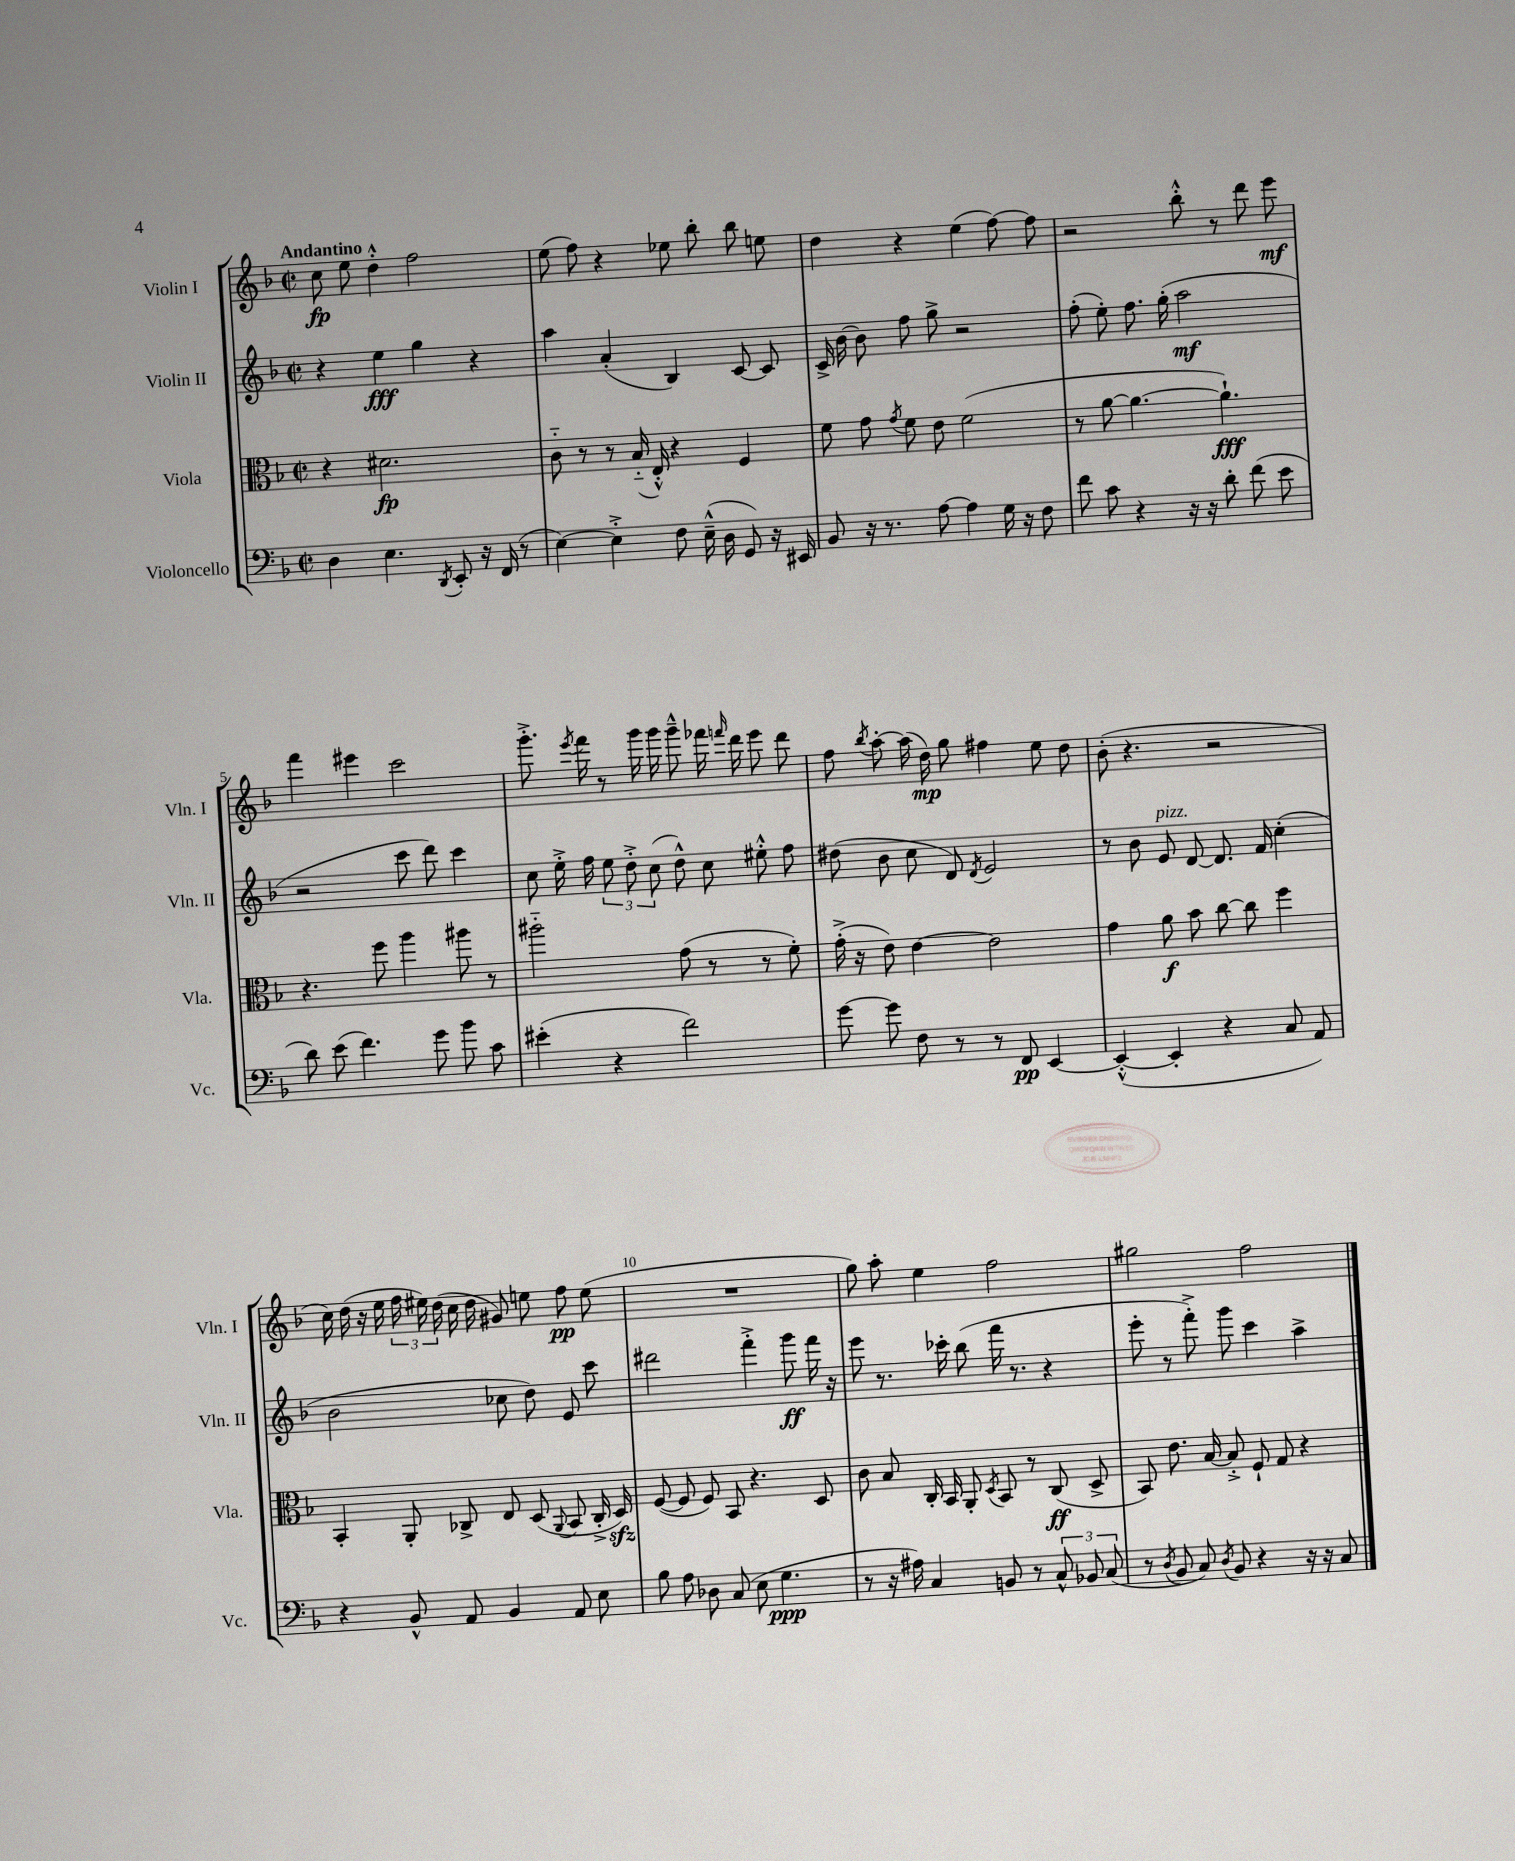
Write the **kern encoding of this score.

**kern	**kern	**kern	**kern
*staff4	*staff3	*staff2	*staff1
*clefF4	*clefC3	*clefG2	*clefG2
*k[b-]	*k[b-]	*k[b-]	*k[b-]
*M2/2	*M2/2	*M2/2	*M2/2
*met(c|)	*met(c|)	*met(c|)	*met(c|)
4D\	4r	4r	8cc\
.	.	.	8ee\
4.E\	2.d#\	4ee\	4dd'^^\
.	.	4gg\	2ff\
8qDD/	.	.	.
8EE'/	.	.	.
16r	.	4r	.
(16FF/	.	.	.
8r	.	.	.
=	=	=	=
[4E\)	8c'~\	4aa\	(8ee\
.	8r	.	8ff\)
4E'^\]	8r	(4a'/	4r
.	(16B-'~/	.	.
.	16E'^^/)	.	.
8F\	4r	4B-/)	8ee-\
(16E~^^\	.	.	8bb-'\
16D\	.	.	.
8GG/)	4F/	[8c/	8bb-\
16r	.	8c/]	8ee\
16EE#/	.	.	.
=	=	=	=
8BB-/	8f\	16c^/	4dd\
.	.	[16b-\	.
16r	8g\	8b-\]	.
8.r	.	.	.
.	8qg/	.	.
.	8f\	8ff\	4r
[8A\	8e\	8gg^\	.
4A\]	(2f\	2r	(4ee\
16G\	.	.	[8ff\)
16r	.	.	.
8F\	.	.	8ff\]
=	=	=	=
8f\	8r	(8ff'\	2r
8c\	[8a\	8ee'\)	.
4r	4.a\_	8.ff\	.
.	.	(16gg'\	.
16r	.	2aa\	8bb-'^^\
16r	.	.	.
8d'\	4.a`\])	.	8r
(8f\	.	.	8ddd\
8e\	.	.	8eee\
=	=	=	=
8d\)	4.r	2r	4fff\
(8e\	.	.	.
4.f\)	.	.	4eee#\
.	8ff\	.	.
.	4aa\	8ccc\	2ccc\
8g\	.	8ddd\)	.
8b-\	8aa#\	4ccc\	.
8c\	8r	.	.
=	=	=	=
(4e#'\	2aa#'~\	8cc\	8.ggg'^\
.	.	16ee'^\	.
.	.	.	8qeee/
.	.	16ff\	16fff\
4r	.	12ee\	8r
.	.	12dd'^\	.
.	.	.	16ggg\
.	.	(12cc\	.
.	.	.	16ggg\
2f\)	(8g\	8dd^^\)	8ggg~^^\
.	8r	8cc\	16fff-\
.	.	.	16qqfff/
.	.	.	16ddd\
.	8r	8ee#'^^\	8eee\
.	8f'\)	8ff\	8ddd\
=	=	=	=
[8g\	(16g'^\	(8dd#\	8ff\
.	16r	.	.
.	.	.	8qbb-/
8g\]	8e\)	8b-\	[8aa'\
8F\	[4e\	8cc\	(16aa\]
.	.	.	16dd\)
8r	.	8d/)	8gg\
.	.	8qd/	.
8r	2e\]	2e/	4ff#\
8FF/	.	.	.
[4EE/	.	.	8ee\
.	.	.	8dd\
=	=	=	=
(4EE'^^/_	4g\	8r	(8b-'\
.	.	8b-\	4.r
4EE'/]	8a\	8e/	.
.	8b-\	[8d/	.
4r	[8cc\	8.d/]	2r
.	8cc\]	.	.
.	.	16f/	.
8C/	4ff\	(4cc'\	.
8AA/)	.	.	.
=	=	=	=
4r	4BB-'/	2b-\	16cc\)
.	.	.	(16dd\
.	.	.	16r
.	.	.	16ee\
8BB-^^/	8AA'/	.	24ff\
.	.	.	24ee#\)
.	.	.	(24dd\
8AA/	8C-^/	.	16cc\
.	.	.	16dd\
4BB-/	8E/	8cc-\	8g#/)
.	(8D/	8dd\)	8ee\
.	8qqAA/	.	.
8AA/	8BB-/	8e/	8ff\
8E\	16C-'^/	8ccc\	(8ee\
.	16D/)	.	.
=	=	=	=
8B-\	([8F/	2ddd#\	1r
8A\	8F/]	.	.
8D-\	8F/)	.	.
(8C/	8BB-/	.	.
8E\	4.r	4fff'^\	.
4.G\	.	.	.
.	.	8ggg\	.
.	8D/	16fff\	.
.	.	16r	.
=	=	=	=
8r	8c\	8eee\	8gg\)
16r	8B-/	8.r	8aa'\
16A#\)	.	.	.
4C/	16C'/	.	4ee\
.	16BB-/	16ccc-'\	.
.	8AA'/	(8bb-\	.
.	8qD/	.	.
8BB/	8BB-/	16fff\	2ff\
.	.	8.r	.
8r	8r	.	.
12C^^/	(8C/	4r	.
12BB-/	.	.	.
.	8D^/	.	.
(12C/	.	.	.
=	=	=	=
8r	8BB-/)	8eee'\	2gg#\
8qD/	.	.	.
8BB-/	8.e\	8r	.
8C/)	.	8fff'^\)	.
.	[16B-/	.	.
8qD/	.	.	.
8BB-/	8B-'^/]	8ggg\	.
4r	8F`/	4ccc\	2ff\
.	8G/	.	.
16r	4r	4aa^\	.
16r	.	.	.
8C/	.	.	.
==	==	==	==
*-	*-	*-	*-
